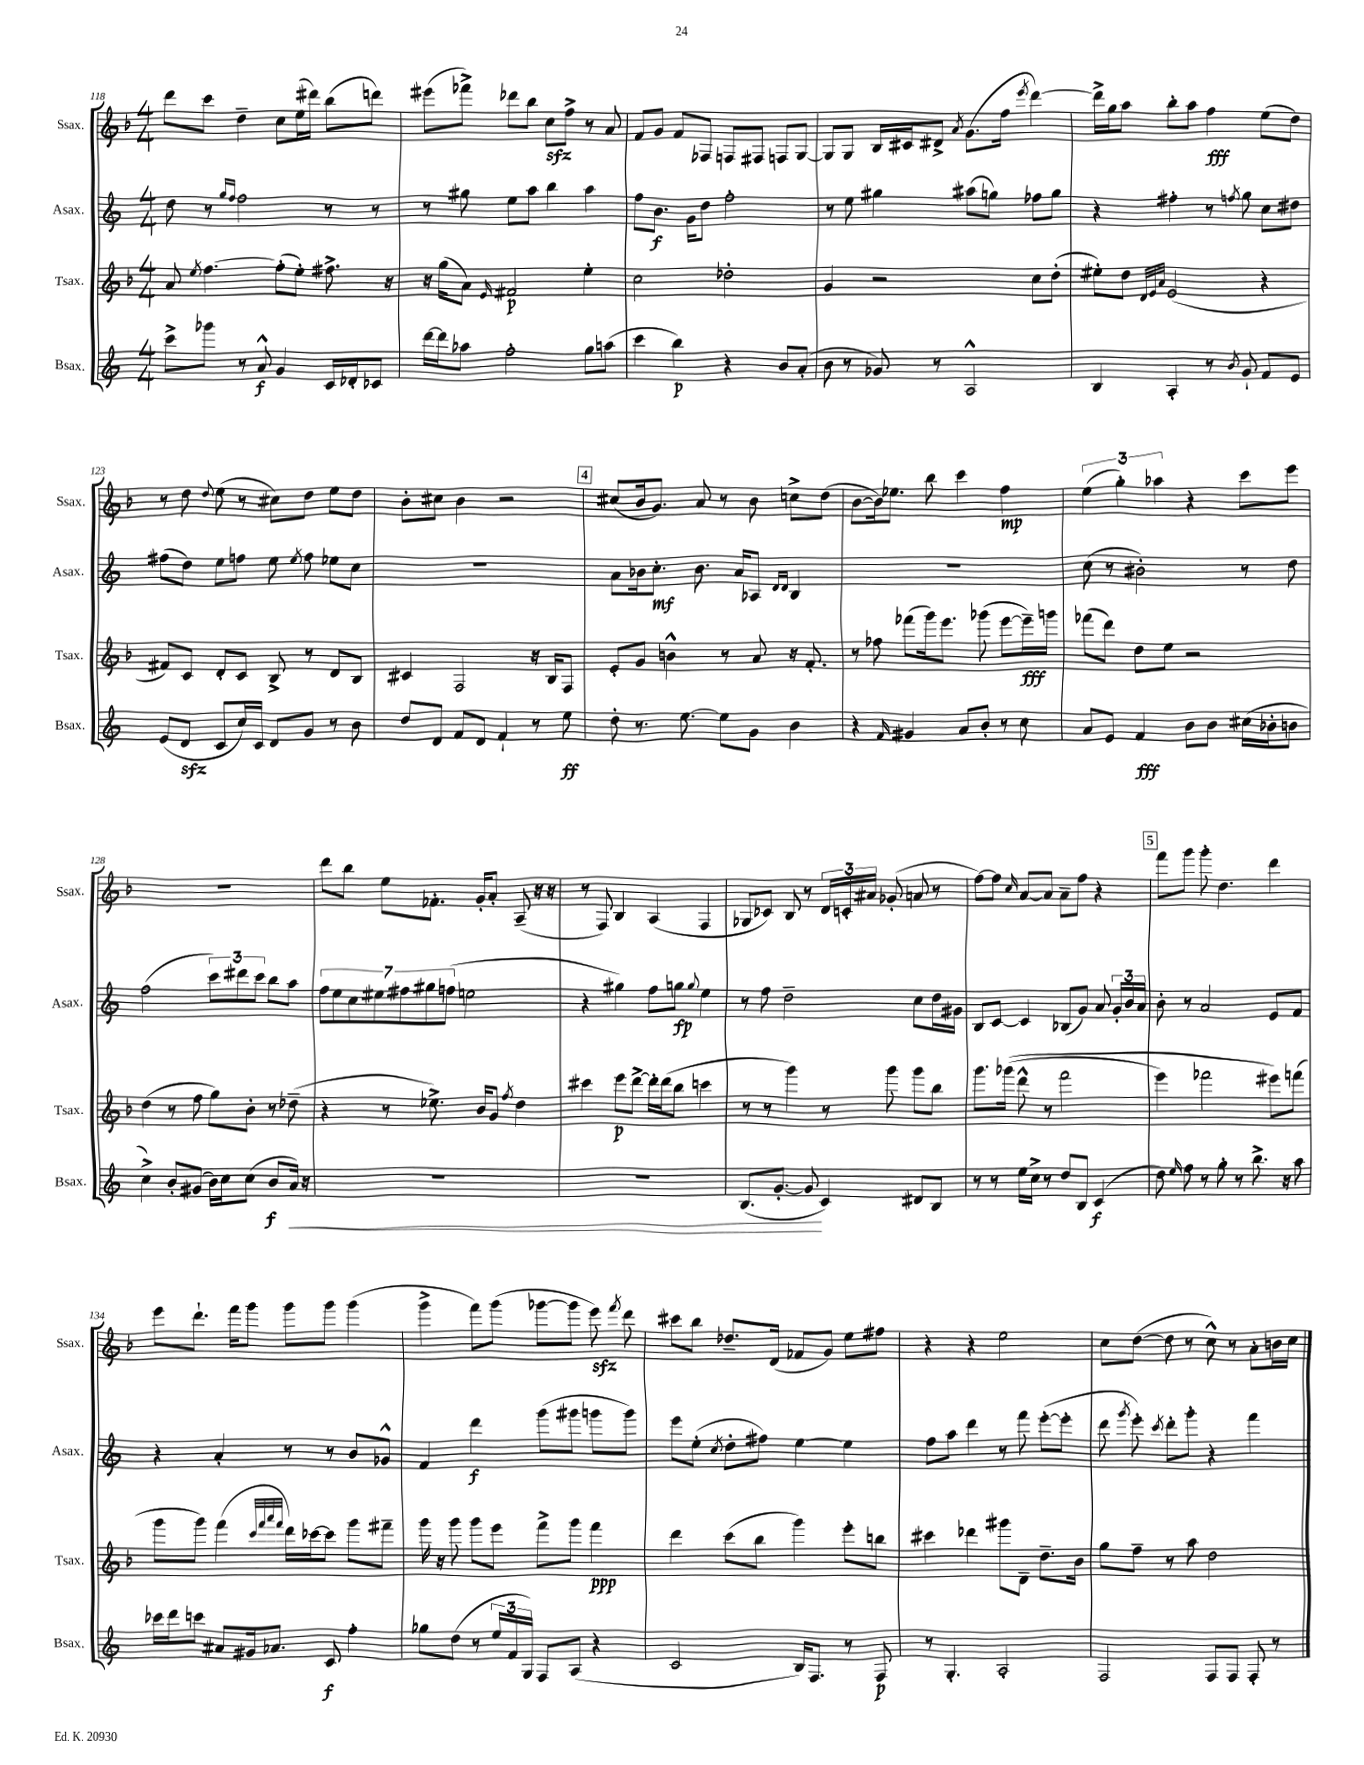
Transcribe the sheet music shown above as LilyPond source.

<<
\new StaffGroup <<
\new Staff = "s0" \with { instrumentName = "Ssax." shortInstrumentName = "Ssax." } {
    \clef treble \key f \major \numericTimeSignature \time 4/4
    \autoBeamOff d'''8[ c'''8] d''4-- c''8[ e''16( dis'''16]) bes''8[( d'''8]) |
    eis'''8[( fes'''8]->) des'''8[ bes''8] c''8[\sfz f''8]-> r8 a'8 |
    f'8[ g'8] f'8[ fes8] f8[ fis8] f8[ g8]~ |
    g8[ g8] bes16[ cis'16 dis'8]-> \acciaccatura { a'8 } g'8.[( f''16] \acciaccatura { e'''8 } d'''4~) |
    d'''16[-> g''16 a''8] bes''8[-. a''8] f''4\fff e''8[( d''8]) |
    r8 d''8 \appoggiatura { d''8 } e''8( r8 cis''8[) d''8] e''8[ d''8] |
    bes'8[-. cis''8] bes'4 r2 |
    \mark \markup { \box "4" } cis''8[( bes'16 g'8.]) a'8 r8 bes'8 c''8[-> d''8]( |
    bes'8[~ bes'16) ees''8.] bes''8 c'''4 f''4\mp |
    \tuplet 3/2 { e''4( g''4-.) aes''4 } r4 c'''8[ e'''8] |
    R1 |
    d'''8[ bes''8] e''8[ fes'8.]-. g'16[-. a'8]-. a8--( r16 r16 |
    r8 f8) bes4 a4( f4 |
    ges8[ ces'8]) bes8 r8 \tuplet 3/2 { d'16[ c'16-. ais'16] } ges'8-.( a'8 r8 |
    f''8[~) f''8] \grace { c''16 } a'8[~ a'8] a'8[-- f''8] r4 |
    \mark \markup { \box "5" } f'''8[ g'''8] g'''8-. d''4. d'''4 |
    e'''8[ d'''8.]-! f'''16[ g'''8] g'''8[ g'''8] g'''4( |
    g'''4-> f'''8[) g'''8]( ges'''8[~ ges'''8] e'''8\sfz) \acciaccatura { f'''8 } d'''8 |
    cis'''8[ bes''8] des''8.[-- d'16]( fes'8[ g'8]) e''8[ fis''8] |
    r4 r4 e''2 |
    c''8[ d''8]~( d''8 r8 c''8-^) r8 a'8[-. b'16 c''16] \bar "|." |
}
\new Staff = "s1" \with { instrumentName = "Asax." shortInstrumentName = "Asax." } {
    \clef treble \key c \major \numericTimeSignature \time 4/4
    \autoBeamOff d''8 r8 \grace { g''16[ f''16] } f''2 r8 r8 |
    r8 gis''8 e''8[ a''8] b''4 a''4 |
    f''8[ b'8.]\f g'16[ d''8] f''2-. |
    r8 e''8 gis''4 ais''8[( g''8]) fes''8[ g''8] |
    r4 fis''4-. r8 \acciaccatura { f''8 } g''8 c''8[ dis''8] |
    fis''8[( d''8]) e''8[ f''8] e''8 \acciaccatura { e''8 } f''8 ees''8[ c''8] |
    R1 |
    \mark \markup { \box "4" } a'8[ bes'16 c''8.]-.\mf bes'8. a'16[ aes8] \grace { d'16[ d'16] } b4 |
    R1 |
    c''8( r8 bis'2-.) r8 d''8 |
    f''2( \tuplet 3/2 { c'''8[) dis'''8 c'''8] } b''8[ a''8] |
    \tuplet 7/4 { f''8[ e''8 c''8 eis''8 fis''8 gis''8 f''8]( } e''2 |
    r4 gis''4) f''8[ g''8]\fp \appoggiatura { g''8 } e''4 |
    r8 f''8 d''2-- c''8[ d''16 gis'16] |
    b8[ c'8]~ c'4 bes8[( g'8]) a'8 \tuplet 3/2 { g'16[-. b'16 a'16] } |
    \mark \markup { \box "5" } b'8-. r8 a'2 e'8[ f'8] |
    r4 a'4-. r8 r8 b'8[ ges'8]-^ |
    f'4 d'''4\f g'''8[( gis'''8] g'''8[ g'''8]) |
    e'''8[ e''8]-.( \acciaccatura { c''8 } d''8[-. fis''8]) e''4~ e''4 |
    f''8[ a''8] d'''4 r8 f'''8 e'''8[~-.( e'''8]-. |
    d'''8 \acciaccatura { g'''8 } e'''8-.) \acciaccatura { c'''8 } d'''8[-. g'''8]-. r4 f'''4 \bar "|." |
}
\new Staff = "s2" \with { instrumentName = "Tsax." shortInstrumentName = "Tsax." } {
    \clef treble \key f \major \numericTimeSignature \time 4/4
    \autoBeamOff a'8 \acciaccatura { e''8 } f''4.~ f''8[-.( e''8]-.) fis''8.-> r16 |
    r16 g''16[( a'8]) \grace { e'16 } fis'2\p e''4-. |
    c''2 des''2-. |
    g'4 r2 c''8[ d''8]-.( |
    eis''8[-.) d''8] \grace { d'32[ e'32 a'32] } e'2( r4 |
    fis'8[) c'8] d'8[-. c'8] bes8-> r8 d'8[ bes8] |
    cis'4 f2 r16 bes16[ f8] |
    \mark \markup { \box "4" } e'8[-. g'8] b'4-^ r8 a'8 r16 f'8.-. |
    r8 fes''8 fes'''8[( g'''16) e'''8.] ges'''8( e'''8[~ e'''16--\fff) g'''16] |
    fes'''8[( d'''8]) d''8[ e''8] r2 |
    d''4( r8 f''8 g''8[) bes'8]-. r8 des''8--( |
    r4 r8 ees''8.->) bes'16[ g'8] \acciaccatura { f''8 } d''4 |
    cis'''4 e'''8[\p d'''8]~-> d'''16[-. d'''16( bes''8] c'''4 |
    r8 r8 g'''4) r8 g'''8 g'''8[ bes''8] |
    g'''8.[ ges'''16](\( d'''8-^ r8 f'''2 |
    \mark \markup { \box "5" } e'''4) fes'''2 eis'''8[\) f'''8]( |
    g'''8[ g'''8]) f'''4( \grace { c'''32[ f'''32 a'''32 f'''32] } d'''16[) ces'''16~ ces'''8] g'''8[ fis'''8]-- |
    g'''16 r16 g'''8 g'''8[ e'''8] f'''8[-> g'''8] f'''4\ppp |
    d'''4 c'''8[( bes''8] g'''4) e'''8[-. b''8] |
    cis'''4 des'''4 gis'''8[ d'8]-- d''8.[-- bes'16] |
    g''8[ f''8]-- r8 a''8 d''2 \bar "|." |
}
\new Staff = "s3" \with { instrumentName = "Bsax." shortInstrumentName = "Bsax." } {
    \clef treble \key c \major \numericTimeSignature \time 4/4
    \autoBeamOff c'''8[-> ges'''8] r8 a'8-^\f g'4 c'16[ des'16-. ces'8] |
    d'''16[~ d'''16 aes''8] f''2-. g''8[ a''8]( |
    c'''4 b''4\p) r4 b'8[ a'8]-.( |
    b'8 r8 ges'8) r8 a2-^ |
    b4 a4-. r8 \acciaccatura { b'8 } g'8-! f'8[ e'8] |
    e'8[( d'8]\sfz c'8[ c''16) c'16] d'8[ g'8] r8 b'8 |
    d''8[ d'8] f'8[ d'8] f'4-! r8 e''8\ff |
    \mark \markup { \box "4" } d''8-. r8. e''8.~ e''8[ g'8] b'4 |
    r4 \grace { f'16 } gis'4 a'8[ b'8]-. r8 c''8 |
    a'8[ e'8] f'4\fff b'8[ b'8] cis''16[( bes'16-. b'8] |
    c''4->) b'8[-. gis'8]( b'16[) c''16 c''8]( b'8[\f a'16]\<) r16 |
    R1 |
    R1 |
    b8.[( g'8.]~-. g'8\! c'4) dis'8[ b8] |
    r8 r8 e''16[ c''16]-> r8 d''8[ b8] c'4\f( |
    \mark \markup { \box "5" } d''8) \grace { e''16 } f''8 r8 g''8-. r8 b''8.-> r16 a''8 |
    ces'''16[ d'''16 c'''8] ais'8[ gis'16 aes'8.] c'8\f f''4-. |
    ges''8[ d''8]( r8 \tuplet 3/2 { e''16[ f'16 g16]) } f8[ a8]( r4 |
    c'2 b16[) f8.] r8 f8\p |
    r8 g4.-. a2-. |
    f2 f8[ f8] f8-. r8 \bar "|." |
}
>>
>>
\layout { \context { \Score currentBarNumber = #118 } }
